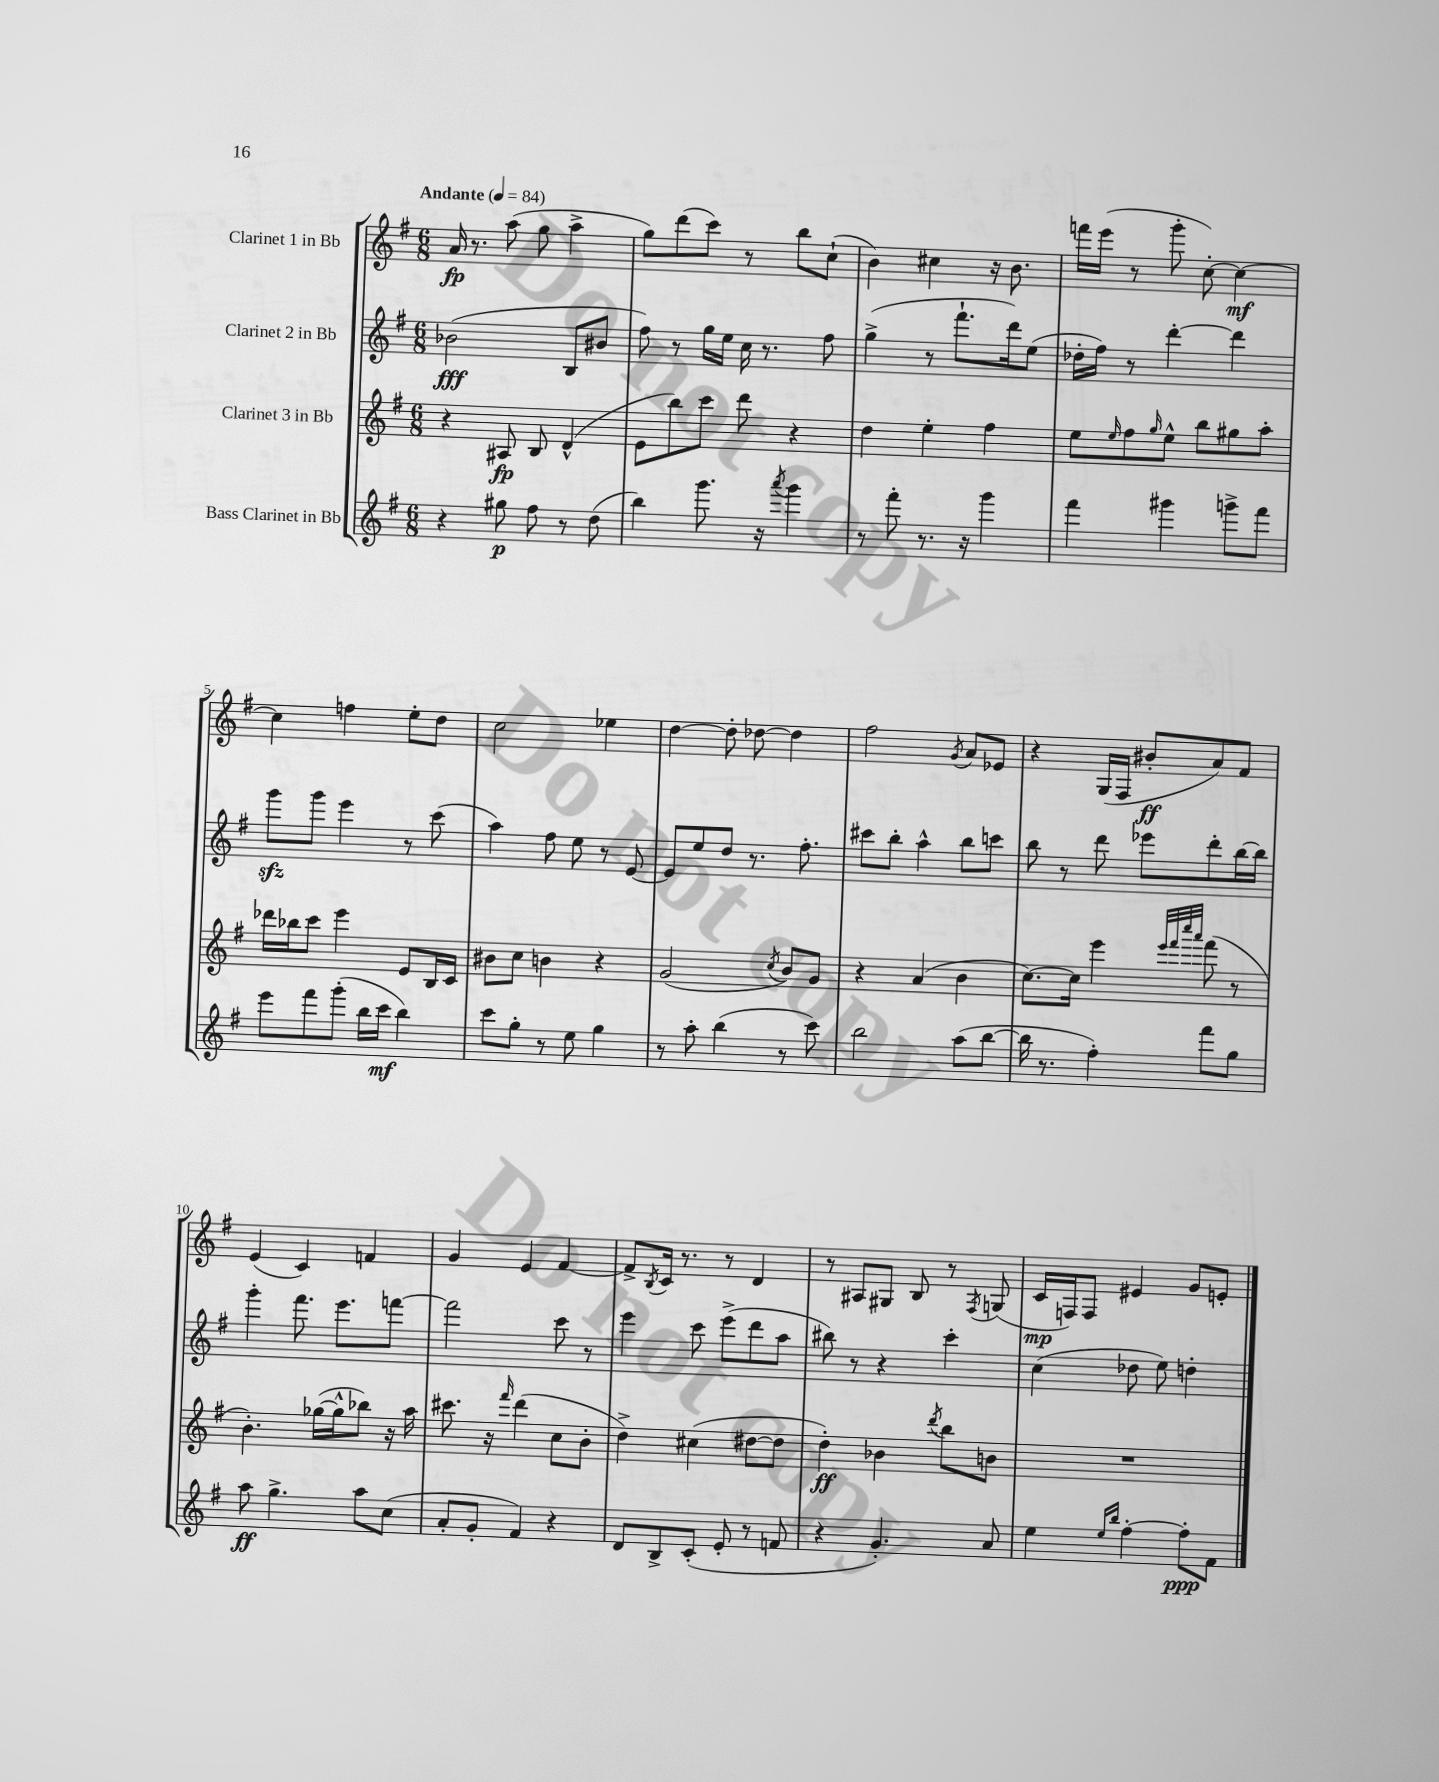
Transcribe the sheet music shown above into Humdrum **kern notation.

**kern	**dynam	**kern	**dynam	**kern	**dynam	**kern	**dynam
*part4	*part4	*part3	*part3	*part2	*part2	*part1	*part1
*staff4	*staff4	*staff3	*staff3	*staff2	*staff2	*staff1	*staff1
*I"Bass Clarinet in Bb	*	*I"Clarinet 3 in Bb	*	*I"Clarinet 2 in Bb	*	*I"Clarinet 1 in Bb	*
*clefG2	*	*clefG2	*	*clefG2	*	*clefG2	*
*k[f#]	*	*k[f#]	*	*k[f#]	*	*k[f#]	*
*M6/8	*	*M6/8	*	*M6/8	*	*M6/8	*
*MM84	*	*MM84	*	*MM84	*	*MM84	*
=1	=1	=1	=1	=1	=1	=1	=1
!	!	!	!	!	!	!LO:TX:a:B:t=Andante	!
4r	.	4r	.	(2b-X\	fff	16a/	fp
.	.	.	.	.	.	8.r	.
8gg#X\	p	8A#X/	fp	.	.	(8aa\	.
8ff#\	.	8B/	.	.	.	8gg\	.
8r	.	(4d^^/	.	8B/L	.	4aa^\	.
(8dd\	.	.	.	8b#X/J	.	.	.
=2	=2	=2	=2	=2	=2	=2	=2
4bb\)	.	8e\L	.	8ff#\)	.	8gg\L)	.
.	.	8bb\)	.	8r	.	(8ddd\	.
8.ggg\	.	8ccc\J	.	16gg\LL	.	8ccc\J)	.
.	.	.	.	16ee\JJ	.	.	.
.	.	8ddd\	.	16cc\	.	8r	.
16r	.	.	.	8.r	.	.	.
8qaaa/	.	.	.	.	.	.	.
4ggg\	.	4r	.	.	.	8bb\L	.
.	.	.	.	8ff#\	.	(8cc`\J	.
=3	=3	=3	=3	=3	=3	=3	=3
8r	.	4dd\	.	(4gg^\	.	4b\)	.
8fff#'\	.	.	.	.	.	.	.
8.r	.	4ee'\	.	8r	.	4cc#X\	.
.	.	.	.	8.fff#`\L	.	.	.
16r	.	.	.	.	.	.	.
4ggg\	.	4ff#\	.	.	.	16r	.
.	.	.	.	16ddd\k)	.	8.b\	.
.	.	.	.	(8ee\J	.	.	.
=4	=4	=4	=4	=4	=4	=4	=4
4fff#\	.	8ee\L	.	16dd-X'\LL	.	16fffn\LL	.
.	.	.	.	16ff#\JJ)	.	(16eee\JJ	.
.	.	16qqee/	.	.	.	.	.
.	.	8ff#\	.	8r	.	8r	.
.	.	16qqgg/	.	.	.	.	.
4ggg#X\	.	8ee^^\J	.	[4ddd'\	.	8ggg'\	.
.	.	8bb\L	.	.	.	[8cc'\)	.
8gggn^\L	.	8gg#X\	.	4ddd\]	.	4cc\_	mf
8fff#\J	.	8aa'\J	.	.	.	.	.
!!LO:LB:g=z
=5	=5	=5	=5	=5	=5	=5	=5
8eee\L	.	16ddd-X\LL	.	8gggzz\L	.	4cc\]	.
.	.	16bb-X\J	.	.	.	.	.
8fff#\	.	8ccc\J	.	8ggg\J	.	.	.
(8ggg'\J	.	4eee\	.	4eee\	.	4ffn\	.
16bb\LL	.	.	.	.	.	.	.
16ccc\JJ	mf	.	.	.	.	.	.
4bb\)	.	8e/L	.	8r	.	8ee'\L	.
.	.	16B/L	.	(8ccc\	.	8dd\J	.
.	.	16c/JJ	.	.	.	.	.
=6	=6	=6	=6	=6	=6	=6	=6
8ccc\L	.	8b#X\L	.	4aa\)	.	2cc\	.
8gg'\J	.	8cc\J	.	.	.	.	.
8r	.	4bn\	.	8ff#\	.	.	.
8ee\	.	.	.	8ee\	.	.	.
4gg\	.	4r	.	8r	.	4ee-X\	.
.	.	.	.	[8e/	.	.	.
=7	=7	=7	=7	=7	=7	=7	=7
8r	.	(2g/	.	8e/L]	.	[4dd\	.
8aa'\	.	.	.	8ee/	.	.	.
(4bb\	.	.	.	8dd/J	.	8dd'\]	.
.	.	.	.	8.r	.	[8dd-X\	.
.	.	8qcc/	.	.	.	.	.
8r	.	8b/L)	.	.	.	4dd-\]	.
.	.	.	.	8.ff#'\	.	.	.
8ccc\)	.	8g/J	.	.	.	.	.
=8	=8	=8	=8	=8	=8	=8	=8
2bb\	.	4r	.	8ccc#X\L	.	2ff#\	.
.	.	.	.	8bb'\J	.	.	.
.	.	(4a/	.	4aa^^\	.	.	.
.	.	.	.	.	.	8qg/	.
(8aa\L	.	4b\	.	8bb\L	.	8a/L	.
[8bb\J	.	.	.	8cccn\J	.	8e-X/J	.
=9	=9	=9	=9	=9	=9	=9	=9
16bb\]	.	[8.cc\L)	.	8bb\	.	4r	.
8.r	.	.	.	.	.	.	.
.	.	.	.	8r	.	.	.
.	.	16cc\Jk]	.	.	.	.	.
4ff#'\)	.	4eee\	.	8ddd\	.	(16G/LL	.
.	.	.	.	.	.	16F#/JJ	.
.	.	.	.	8eee-X\L	.	8b#X'/L	ff
.	.	32qqeee/LLL	.	.	.	.	.
.	.	32qqfff#/	.	.	.	.	.
.	.	32qqcccc/	.	.	.	.	.
.	.	32qqaaa/JJJ	.	.	.	.	.
8fff#\L	.	(8fff#\	.	8ddd'\	.	8a/)	.
8gg\J	.	8r	.	[16bb\L	.	8f#/J	.
.	.	.	.	16bb\JJ]	.	.	.
!!LO:LB:g=z
=10	=10	=10	=10	=10	=10	=10	=10
8aa\	ff	4.b'\)	.	4ggg'\	.	(4e/	.
4.gg^\	.	.	.	.	.	.	.
.	.	.	.	8.fff#\	.	4c/)	.
.	.	([16gg-X\LL	.	.	.	.	.
.	.	16gg-^^\J]	.	8.eee\L	.	.	.
8aa\L	.	8bb-X\J)	.	.	.	4fn/	.
(8cc\J	.	16r	.	[8fffn\J	.	.	.
.	.	16aa\	.	.	.	.	.
=11	=11	=11	=11	=11	=11	=11	=11
8a'/L	.	8.ccc#X\	.	2fff\]	.	4g/	.
8g'/J	.	.	.	.	.	.	.
.	.	16r	.	.	.	.	.
.	.	16qqfff#/	.	.	.	.	.
4f#/)	.	(4ddd\	.	.	.	4e/	.
4r	.	8cc\L	.	8ccc\	.	[4f#/	.
.	.	8b'\J	.	8r	.	.	.
=12	=12	=12	=12	=12	=12	=12	=12
8d/L	.	4dd^\)	.	4eee\	.	8f#^/L]	.
.	.	.	.	.	.	8qB/	.
8B^/	.	.	.	.	.	16c/Jk	.
.	.	.	.	.	.	8.r	.
(8c'/J	.	(4cc#X\	.	8ccc\	.	.	.
8e'/	.	.	.	(8eee^\L	.	8r	.
8r	.	[8dd#X\L	.	8ddd\	.	4d/	.
8fn/	.	8dd#\J]	.	8aa\J	.	.	.
=13	=13	=13	=13	=13	=13	=13	=13
4r	.	4dd'\)	ff	8bb#X\)	.	8r	.
.	.	.	.	8r	.	8A#X/L	.
4.g'/)	.	4b-X\	.	4r	.	8G#X/J	.
.	.	.	.	.	.	8B/	.
.	.	8qddd/	.	.	.	.	.
.	.	8bb\L	.	4ccc'\	.	8r	.
.	.	.	.	.	.	8qF#/	.
8a/	.	8bn\J	.	.	.	(8Gn/	.
=14	=14	=14	=14	=14	=14	=14	=14
4ee\	.	2.r	.	(4cc\	.	16c/LL	mp
.	.	.	.	.	.	16Fn/J)	.
.	.	.	.	.	.	8F/J	.
16qqee/LL	.	.	.	.	.	.	.
16qqbb/JJ	.	.	.	.	.	.	.
[4ff#'\	.	.	.	8dd-X\	.	4e#X/	.
.	.	.	.	8ee\)	.	.	.
8ff#'\L]	ppp	.	.	4ddn'\	.	8g/L	.
8f#\J	.	.	.	.	.	8en'/J	.
==	==	==	==	==	==	==	==
*-	*-	*-	*-	*-	*-	*-	*-
